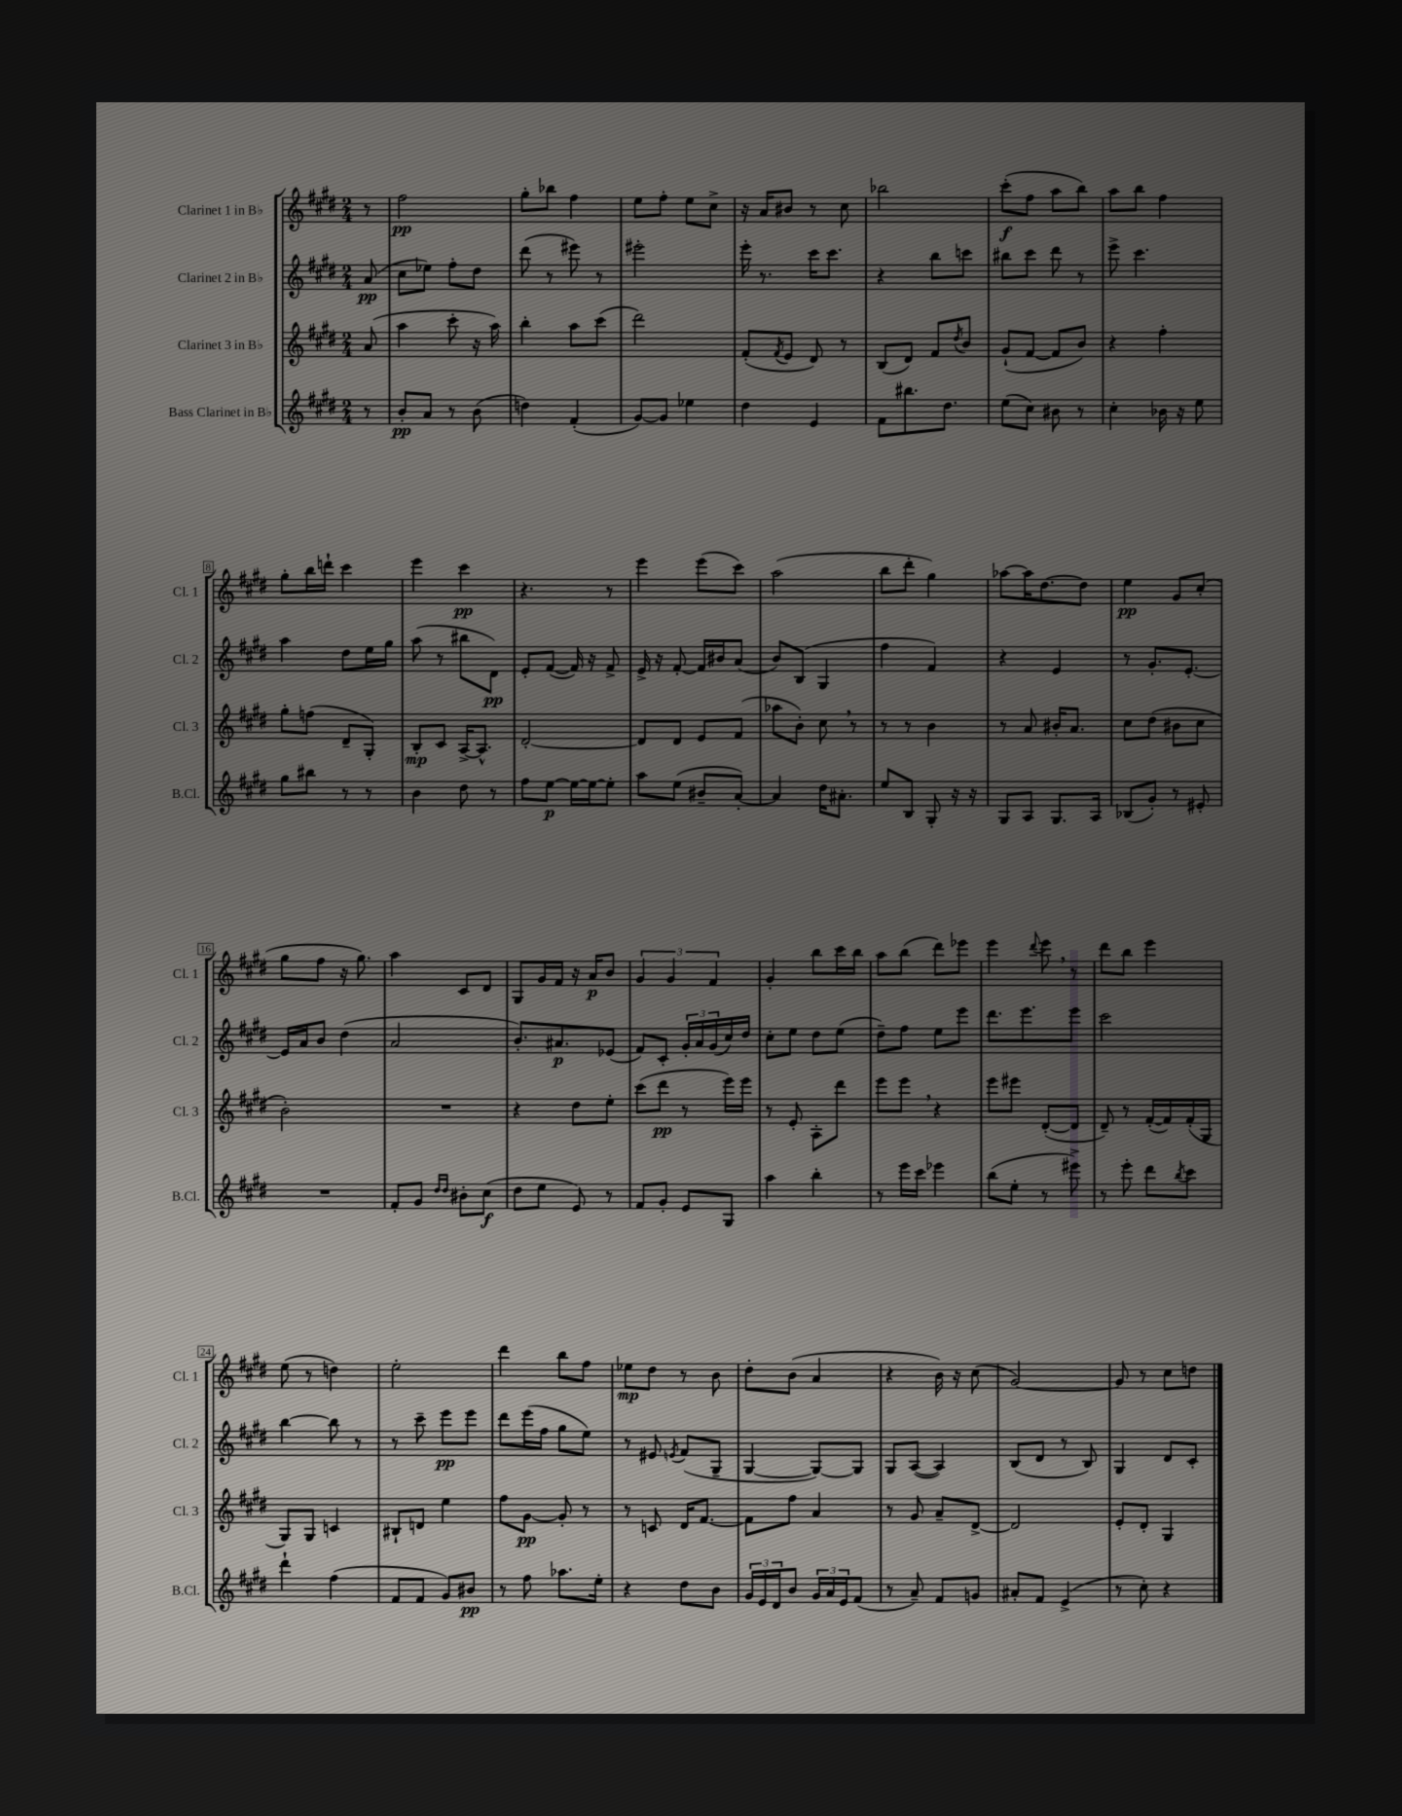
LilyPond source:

<<
\new StaffGroup <<
\new Staff = "s0" \with { instrumentName = "Clarinet 1 in Bb" shortInstrumentName = "Cl. 1" } {
    \clef treble \key e \major \numericTimeSignature \time 2/4 \partial 8
    r8 |
    fis''2\pp |
    gis''8-. bes''8 fis''4 |
    e''8 fis''8-. e''8 cis''8-> |
    r16 a'16 bis'8 r8 cis''8 |
    bes''2 |
    cis'''8-.\f( fis''8 a''8 b''8) |
    a''8 b''8 fis''4 |
    gis''8-. b''16 d'''16-! cis'''4 |
    e'''4 cis'''4\pp |
    r4. r8 |
    e'''4 e'''8( cis'''8) |
    a''2( |
    b''8 dis'''8-. gis''4) |
    aes''8~ aes''16 dis''8.~ dis''8 |
    e''4\pp gis'8 cis''8-.( |
    gis''8 fis''8 r16 gis''8.) |
    a''4 cis'8 dis'8 |
    gis8 gis'16 fis'16 r16 a'16\p b'8 |
    \tuplet 3/2 { gis'4 gis'4 fis'4 } |
    gis'4-. b''8 cis'''16 b''16 |
    a''8 b''8( dis'''8) ees'''8 |
    e'''4 \appoggiatura { dis'''8 } e'''8 \breathe r8 |
    dis'''8 b''8 e'''4 |
    e''8( r8 d''4) |
    e''2-. |
    dis'''4 b''8 fis''8 |
    ees''8\mp dis''8 r8 b'8 |
    dis''8-. b'8( a'4 |
    r4 b'16) r16 cis''8( |
    gis'2~) |
    gis'8 r8 cis''8 d''8 \bar "|." |
}
\new Staff = "s1" \with { instrumentName = "Clarinet 2 in Bb" shortInstrumentName = "Cl. 2" } {
    \clef treble \key e \major \numericTimeSignature \time 2/4 \partial 8
    a'8\pp( |
    cis''8 ees''8) fis''8-. dis''8 |
    dis'''8( r8 eis'''8) r8 |
    eis'''2-. |
    e'''16-. r8. cis'''16 cis'''8. |
    r4 b''8 c'''8 |
    bis''8 cis'''8 dis'''8 r8 |
    e'''8-> cis'''4. |
    a''4 dis''8 e''16 gis''16 |
    a''8( r8 bis''8 dis'8\pp) |
    e'8-. fis'8~( fis'16) r16 fis'8-> |
    e'16-> r16 fis'8~-. fis'16 bis'16 a'8( |
    b'8) b8( gis4 |
    fis''4 fis'4) |
    r4 e'4 |
    r8 gis'8.-. e'8.~-. |
    e'16 a'16 b'8 dis''4( |
    a'2 |
    b'8.-.) ais'8.\p ees'8( |
    fis'8) cis'8-. \tuplet 3/2 { gis'16-. a'16 gis'16( } cis''16) dis''16 |
    cis''8-. e''8 dis''8 e''8( |
    dis''8--) fis''8 e''8 e'''8 |
    dis'''8. e'''8. e'''8 |
    cis'''2 |
    b''4~ b''8 r8 |
    r8 cis'''8-- e'''8\pp e'''8 |
    dis'''8 e'''16( fis''16 gis''8 e''8) |
    r8 eis'8 \acciaccatura { e'8 } fis'8( gis8-- |
    gis4~ gis8~) gis8 |
    gis8 a8~( a4) |
    b8( dis'8 r8 b8) |
    gis4 dis'8 cis'8-. \bar "|." |
}
\new Staff = "s2" \with { instrumentName = "Clarinet 3 in Bb" shortInstrumentName = "Cl. 3" } {
    \clef treble \key e \major \numericTimeSignature \time 2/4 \partial 8
    a'8( |
    a''4 cis'''8-. r16 a''16) |
    b''4-. a''8 cis'''8( |
    dis'''2) |
    fis'8-.( \acciaccatura { fis'8 } e'8 dis'8) r8 |
    b8( dis'8) fis'8 \acciaccatura { dis''8 } b'8 |
    gis'8-!( fis'8~ fis'8 b'8) |
    r4 fis''4-. |
    gis''8-. f''8( dis'8-- gis8-.) |
    b8-.\mp cis'8 a16~-> a8.-^ |
    dis'2~-. |
    dis'8 dis'8 e'8 fis'8( |
    aes''8 b'8-.) cis''8 \breathe r8 |
    r8 r8 b'4 |
    r8 a'8 bis'16-. a'8. |
    cis''8 dis''8( bis'8 cis''8 |
    b'2-.) |
    R2 |
    r4 dis''8 e''8-. |
    cis'''8( dis'''8\pp r8 e'''16) e'''16 |
    r8 e'8-. a8-. dis'''8 |
    e'''8 e'''8 \breathe r4 |
    e'''8 eis'''8 dis'8~-.( dis'8 |
    dis'8--) r8 fis'16~-.( fis'16) fis'16-.( gis16 |
    gis8) gis8 c'4 |
    bis8-! d'8 e''4 |
    fis''8 gis'8~\pp gis'8-. r8 |
    r8 c'8 dis'16 fis'8.~ |
    fis'8 fis''8 a'4 |
    r8 gis'8 a'8-- dis'8~-> |
    dis'2 |
    e'8-. dis'8-. gis4 \bar "|." |
}
\new Staff = "s3" \with { instrumentName = "Bass Clarinet in Bb" shortInstrumentName = "B.Cl." } {
    \clef treble \key e \major \numericTimeSignature \time 2/4 \partial 8
    r8 |
    b'8-.\pp a'8 r8 b'8( |
    d''4) fis'4-.( |
    gis'8~) gis'8 ees''4 |
    dis''4 e'4 |
    fis'8 bis''8. dis''8. |
    e''8( cis''8) bis'8 r8 |
    cis''4-. bes'16 r16 e''8 |
    gis''8 bis''8 r8 r8 |
    b'4 dis''8 r8 |
    fis''8 e''8~\p e''16~ e''16~ e''8-. |
    a''8 e''8( bis'8-- a'8~-.) |
    a'4 dis''16 ais'8.-. |
    e''8 b8 gis8-. r16 r16 |
    gis8 a8 gis8. a16 |
    bes8( gis'8-.) r8 eis'8-. |
    R2 |
    fis'8-. gis'8 \grace { dis''16 dis''16 } bis'8-. cis''8\f( |
    dis''8 e''8 e'8) r8 |
    fis'8 gis'8-. e'8 gis8 |
    a''4 b''4-. |
    r8 e'''16 cis'''16 ees'''4 |
    b''8( e''8-. r8 eis'''8->) |
    r8 e'''8-. dis'''8 \acciaccatura { b''8 } cis'''8 |
    dis'''4-! fis''4( |
    fis'8 fis'8 gis'8) bis'8\pp |
    r8 fis''8 aes''8. e''16-. |
    r4 dis''8 b'8 |
    \tuplet 3/2 { gis'16 e'16 dis'16 } b'8 \tuplet 3/2 { gis'16 a'16 e'16 } fis'8( |
    r8 a'8--) fis'8 g'8 |
    ais'8-. fis'8 e'4->( |
    r8 cis''8-.) r4 \bar "|." |
}
>>
>>
\layout { \context { \Score \override BarNumber.stencil = #(make-stencil-boxer 0.1 0.3 ly:text-interface::print) } }
